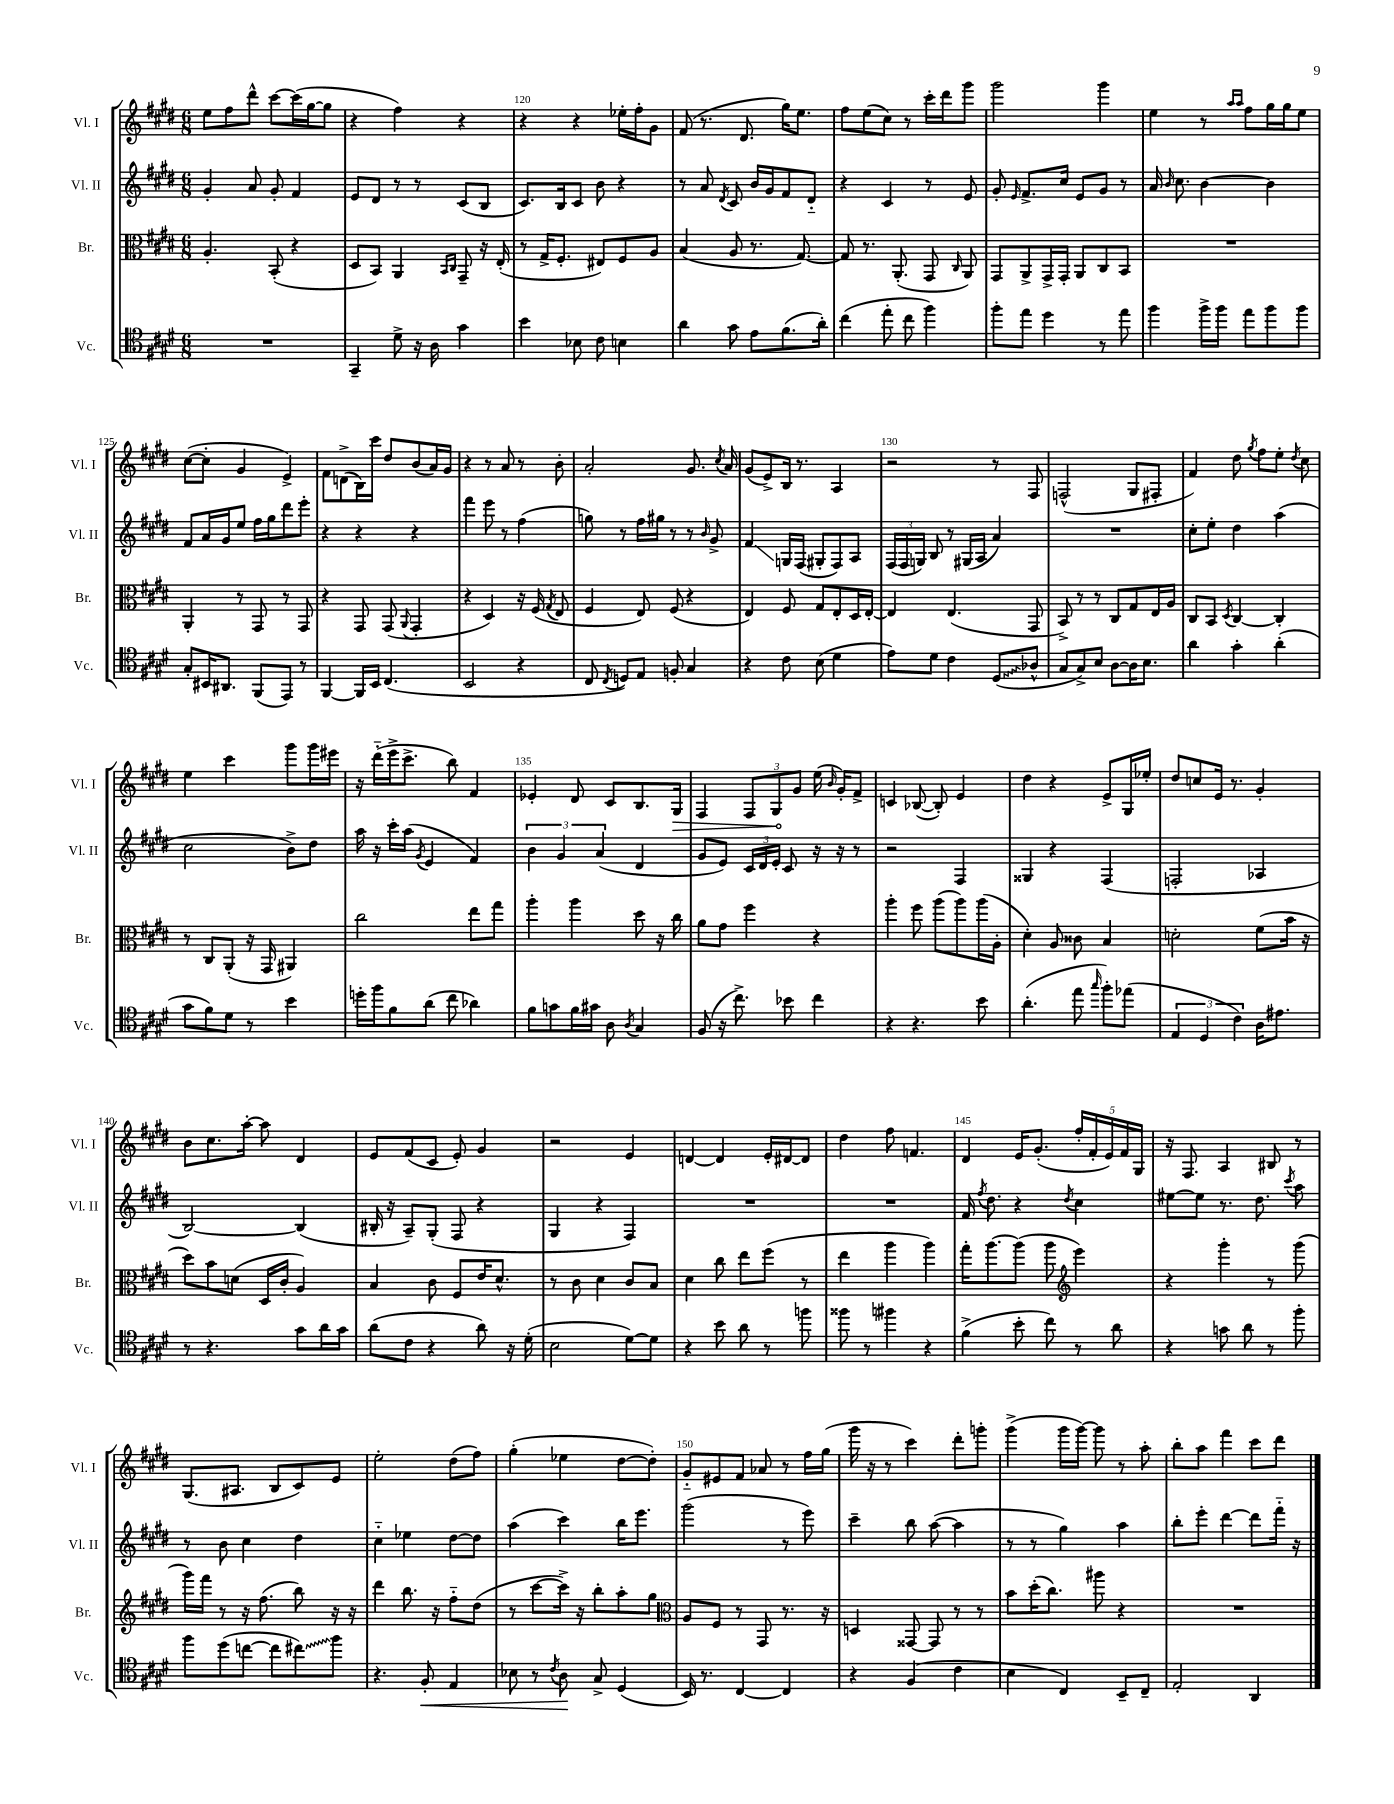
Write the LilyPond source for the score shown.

<<
\new StaffGroup <<
\new Staff = "s0" \with { instrumentName = "Vl. I" shortInstrumentName = "Vl. I" } {
    \clef treble \key e \major \numericTimeSignature \time 6/8
    \autoBeamOff e''8[ fis''8 dis'''8]-^ cis'''8[~ cis'''16( gis''16~ gis''8] |
    r4 fis''4) r4 |
    r4 r4 ees''16[-. fis''16-. gis'8] |
    fis'8( r8. dis'8. gis''16[) e''8.] |
    fis''8[ e''8( cis''8]) r8 cis'''16[-. dis'''16 gis'''8] |
    gis'''2 gis'''4 |
    e''4 r8 \grace { a''16[ a''16] } fis''8[ gis''16 gis''16 e''8] |
    cis''8[~( cis''8]-. gis'4 e'4->) |
    fis'8[ d'8->( b16) cis'''16] dis''8[ b'8( a'16) gis'16] |
    r4 r8 a'8 r8 b'8-. |
    a'2-. gis'8. \acciaccatura { cis''8 } a'16 |
    gis'8[( e'8->) b16] r8. a4 |
    r2 r8 fis8 |
    f2-^( gis8[ fis8]-. |
    fis'4) dis''8 \acciaccatura { gis''8 } fis''8[ e''8]-. \acciaccatura { dis''8 } cis''8 |
    e''4 cis'''4 gis'''8[ gis'''16 eis'''16] |
    r16 dis'''16[-_( e'''16-> cis'''8.]-> b''8) fis'4 |
    ees'4-. dis'8 cis'8[ b8. \once \override Hairpin.circled-tip = ##t gis16]\> |
    fis4 \tuplet 3/2 { fis8[ gis8\! gis'8] } e''16( \grace { b'16 } gis'16[-.) fis'8]-> |
    c'4 bes8~( bes8-.) e'4 |
    dis''4 r4 e'8[-> gis16 ees''16]-. |
    dis''8[ c''8 e'16] r8. gis'4-. |
    b'8[ cis''8. a''16]~-. a''8 dis'4 |
    e'8[ fis'8( cis'8] e'8-.) gis'4 |
    r2 e'4 |
    d'4~ d'4 e'16[-. dis'16~ dis'8] |
    dis''4 fis''8 f'4. |
    dis'4 e'16[ gis'8.]-.( \tuplet 5/4 { fis''16[-. fis'16-. e'16) fis'16 gis16] } |
    r16 fis8. a4 bis8 r8 |
    gis8.[( ais8.] b8[ cis'8) e'8] |
    e''2-. dis''8[( fis''8]) |
    gis''4-.( ees''4 dis''8[~ dis''8]-.) |
    gis'8[-_ eis'8 fis'8] aes'8 r8 fis''16[ gis''16]( |
    gis'''16 r16 r8 cis'''4) dis'''8[-. g'''8]-. |
    gis'''4->( gis'''16[ gis'''16]~) gis'''8 r8 a''8-. |
    b''8[-. a''8] fis'''4 cis'''8[ dis'''8] \bar "|." |
}
\new Staff = "s1" \with { instrumentName = "Vl. II" shortInstrumentName = "Vl. II" } {
    \clef treble \key e \major \numericTimeSignature \time 6/8
    \autoBeamOff gis'4-. a'8 gis'8-. fis'4 |
    e'8[ dis'8] r8 r8 cis'8[( b8] |
    cis'8.[) b16 cis'8] b'8 r4 |
    r8 a'8 \acciaccatura { dis'8 } cis'8 b'16[ gis'16 fis'8 dis'8]-_ |
    r4 cis'4 r8 e'8 |
    gis'8-. \grace { e'16 } fis'8.[-> cis''16] e'8[ gis'8] r8 |
    a'16 \grace { b'16 } cis''8. b'4~ b'4 |
    fis'8[ a'16 gis'16 e''8] fis''16[ gis''16 dis'''8 e'''8]-. |
    r4 r4 r4 |
    fis'''4 e'''8 r8 fis''4( |
    g''8) r8 fis''16[ gis''16] r8 r8 \grace { b'16 } gis'8-> |
    fis'4\glissando g16[ fis16]( gis8[-. fis8) a8] |
    \tuplet 3/2 { fis16[( fis16 g16]) } b8 r8 gis16[( a16] a'4) |
    R2. |
    cis''8[-. e''8]-. dis''4 a''4( |
    cis''2 b'8[->) dis''8] |
    a''16 r16 cis'''16[-. a''16]( \acciaccatura { gis'8 } e'4 fis'4) |
    \tuplet 3/2 { b'4 gis'4 a'4( } dis'4 |
    gis'8[ e'8]) \tuplet 3/2 { cis'16[ dis'16 e'16]-. } cis'8 r16 r16 r8 |
    r2 fis4 |
    gisis4 r4 fis4( |
    f2-. aes4 |
    b2~) b4( |
    bis16-. r16 a8[--) gis8]-.( fis8 r4 |
    gis4 r4 fis4) |
    R2. |
    R2. |
    fis'16 \acciaccatura { fis''8 } dis''8. r4 \acciaccatura { dis''8 } cis''4 |
    eis''8[~ eis''8] r8. dis''8. \acciaccatura { cis'''8 } a''8 |
    r8 b'8 cis''4 dis''4 |
    cis''4-_ ees''4 dis''8[~ dis''8] |
    a''4( cis'''4) b''16[ e'''8.] |
    gis'''2( r8 e'''8) |
    cis'''4-- b''8 a''8~( a''4 |
    r8 r8 gis''4) a''4 |
    b''8[-. e'''8]-. dis'''4~ dis'''8[ fis'''16]-_ r16 \bar "|." |
}
\new Staff = "s2" \with { instrumentName = "Br." shortInstrumentName = "Br." } {
    \clef alto \key e \major \numericTimeSignature \time 6/8
    \autoBeamOff a4.-. b,8-.( r4 |
    dis8[ b,8]) a,4 \grace { b,16[ cis16] } gis,8-- r16 e16-.( |
    r8 gis16[-> fis8.]-. eis8[) fis8 a8] |
    b4( a8 r8. gis8.~) |
    gis8 r8. a,8.-.( gis,8 \grace { cis16 } a,8) |
    gis,8[ a,8-> gis,16-> gis,16]-. a,8[ cis8 b,8] |
    R2. |
    a,4-. r8 gis,8 r8 gis,8 |
    r4 gis,8 gis,8( \appoggiatura { a,8 } gis,4-. |
    r4 dis4) r16 fis16( \acciaccatura { gis8 } e8 |
    fis4 e8) fis8( r4 |
    e4) fis8 gis8[ e8-. dis16 e16]~-. |
    e4 e4.( gis,8 |
    b,8->) r8 r8 cis8[ gis8 e16 a16] |
    cis8[ b,8] \acciaccatura { dis8 } cis4~ cis4-. |
    r8 cis8[ a,8]-.( r16 gis,16 ais,4) |
    cis''2 e''8[ gis''8] |
    a''4-. a''4 dis''8 r16 cis''16 |
    a'8[ gis'8] fis''4 r4 |
    a''4-. fis''8 a''8[( a''8) a''16( a16]-. |
    dis'4-.) a8 cisis'8 b4 |
    d'2-. fis'8[( b'16] r16 |
    dis''8[) b'8 d'8]( dis16[ cis'16]-. a4) |
    b4 cis'8 fis8[ e'16 dis'8.]-^ |
    r8 cis'8 dis'4 cis'8[ b8] |
    dis'4 cis''8 e''8[ fis''8]( r8 |
    e''4 a''4 a''4) |
    gis''16[-. a''8.~ a''8]( a''8 \clef treble e'''4) |
    r4 gis'''4-. r8 gis'''8( |
    gis'''16[) fis'''16] r8 r16 fis''8.( b''8) r16 r16 |
    dis'''4 b''8. r16 fis''8[-_ dis''8]( |
    r8 cis'''8[~ cis'''16]->) r16 b''8[-. a''8-. gis''8] |
    \clef alto a8[ fis8] r8 gis,8 r8. r16 |
    d4 gisis,8~ gisis,8 r8 r8 |
    b'8[ dis''16-.( cis''8.]) ais''8 r4 |
    R2. \bar "|." |
}
\new Staff = "s3" \with { instrumentName = "Vc." shortInstrumentName = "Vc." } {
    \clef tenor \key e \major \numericTimeSignature \time 6/8
    \autoBeamOff R2. |
    gis,4-- dis'8-> r16 a16 gis'4 |
    b'4 bes8 cis'8 b4 |
    a'4 gis'8 e'8[ fis'8.( a'16]-.) |
    cis''4( e''8-. cis''8 fis''4) |
    fis''8[-. e''8] dis''4 r8 e''8 |
    fis''4 fis''16[-> fis''16] e''8[ fis''8 fis''8] |
    gis8[-. bis,16 ais,8.] fis,8[( e,8]) r8 |
    fis,4~ fis,16[ b,16] cis4.( |
    b,2 r4 |
    cis8 \acciaccatura { cis8 } d8[) e8] f8-. gis4 |
    r4 cis'8 b8( dis'4 |
    e'8[) dis'8] cis'4 \once \override Glissando.style = #'zigzag dis8[\glissando( aes8]-^ |
    gis8[ gis8->) b8] a8[~ a16 b8.] |
    a'4 gis'4-. a'4-.( |
    gis'8[ fis'8) dis'8] r8 b'4 |
    d''16[-. fis''16 fis'8 a'8]( cis''8 aes'4) |
    fis'8[ g'8 fis'16 gis'16] a8 \acciaccatura { a8 } gis4 |
    fis8( r16 cis''8.->) bes'8 cis''4 |
    r4 r4. b'8 |
    a'4.-.( e''8 \grace { gis''16 } fis''8[-.) ees''8]( |
    \tuplet 3/2 { e4 dis4 cis'4) } a16[ eis'8.] |
    r8 r4. gis'8[ a'16 gis'16] |
    a'8[( cis'8] r4 a'8) r16 dis'16-.( |
    b2 dis'8[~) dis'8] |
    r4 b'8 a'8 r8 f''8 |
    fisis''8 r8 fis''4 r4 |
    fis'4->( b'8-. cis''8) r8 a'8 |
    r4 g'8 a'8 r8 fis''8-. |
    fis''8[ dis''8( c''8]~ c''8[ \once \override Glissando.style = #'zigzag cis''8\glissando) fis''8] |
    r4. fis8-.\< e4 |
    bes8 r8 \acciaccatura { cis'8 } a8\! gis8-> dis4( |
    b,16) r8. cis4~ cis4 |
    r4 fis4( cis'4 |
    b4 cis4) b,8[-- cis8]-- |
    e2-. a,4 \bar "|." |
}
>>
>>
\layout { \context { \Score currentBarNumber = #118 \override BarNumber.break-visibility = ##(#f #t #t) barNumberVisibility = #(every-nth-bar-number-visible 5) } }
